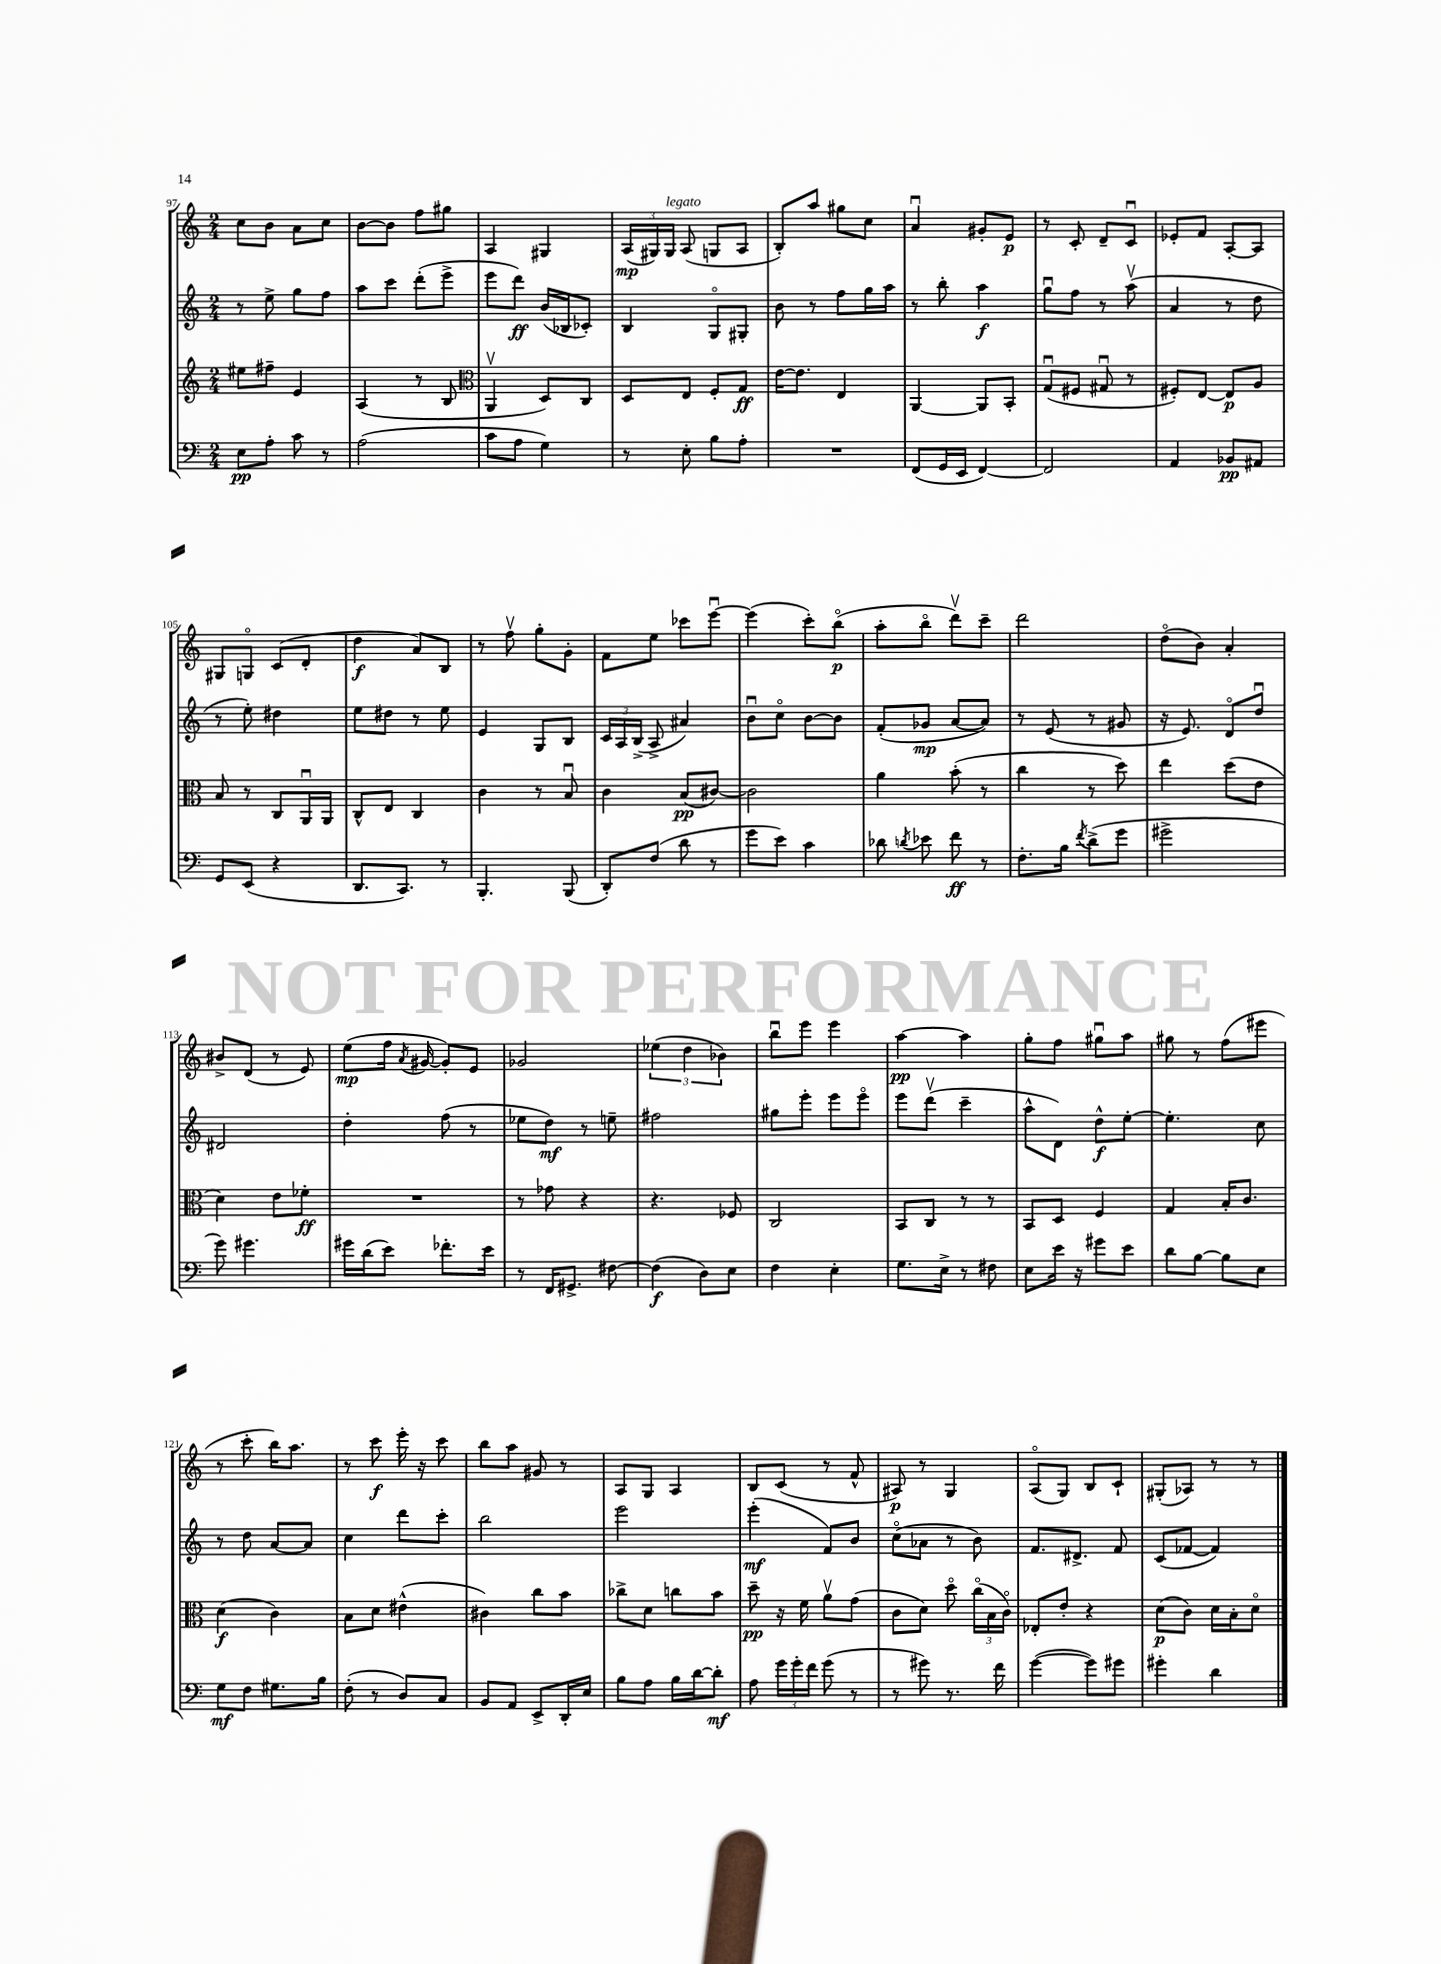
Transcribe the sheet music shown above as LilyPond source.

<<
\new StaffGroup <<
\new Staff = "s0" {
    \clef treble \key c \major \numericTimeSignature \time 2/4
    \autoBeamOff c''8[ b'8] a'8[ c''8] |
    b'8[~ b'8] f''8[ gis''8] |
    a4 gis4 |
    \tuplet 3/2 { a16[\mp( gis16) gis16]^\markup { \italic "legato" } } a8( g8[ a8] |
    b8[-.) a''8] gis''8[ c''8] |
    a'4\downbow gis'8[-. e'8]\p |
    r8 c'8-. d'8[-- c'8]\downbow |
    ees'8[-. f'8] a8[~-. a8] |
    gis8[ g8]\flageolet c'8[( d'8]-. |
    d''4\f a'8[) b8] |
    r8 f''8\upbow g''8[-. g'8]-. |
    f'8[ e''8] ces'''8[ e'''8]~\downbow |
    e'''4( c'''8[-.) b''8]\flageolet\p( |
    a''8[-. b''8]\flageolet d'''8[\upbow) c'''8]-- |
    d'''2 |
    d''8[\flageolet( b'8]) a'4-. |
    bis'8[-> d'8]( r8 e'8) |
    e''8[\mp( f''16] \acciaccatura { a'8 } gis'16~ gis'8[-.) e'8] |
    ges'2 |
    \tuplet 3/2 { ees''4( d''4 bes'4) } |
    b''8[\downbow e'''8] e'''4 |
    a''4~\pp a''4 |
    g''8[-. f''8] gis''8[\downbow a''8] |
    gis''8 r8 f''8[( eis'''8] |
    r8 c'''8-. b''16[) a''8.] |
    r8 c'''8\f e'''16-. r16 c'''8 |
    b''8[ a''8] gis'8 r8 |
    a8[ g8] a4 |
    b8[ c'8]( r8 f'8-^ |
    ais8\p) r8 g4 |
    a8[\flageolet( g8]) b8[ c'8]-! |
    gis8[-.( aes8]) r8 r8 \bar "|." |
}
\new Staff = "s1" {
    \clef treble \key c \major \numericTimeSignature \time 2/4
    \autoBeamOff r8 e''8-> g''8[ f''8] |
    a''8[ c'''8] d'''8[-.( e'''8]-> |
    e'''8[ d'''8]\ff) b'16[( bes16 ces'8]-.) |
    b4 g8[\flageolet gis8]-. |
    b'8 r8 f''8[ g''16 a''16] |
    r8 b''8-. a''4\f |
    g''8[\downbow f''8] r8 a''8\upbow( |
    a'4 r8 d''8 |
    r8 e''8-.) dis''4 |
    e''8[ dis''8] r8 e''8 |
    e'4 g8[ b8] |
    \tuplet 3/2 { c'16[ a16 b16]->( } a8-> ais'4) |
    b'8[\downbow c''8]\flageolet b'8[~ b'8] |
    f'8[-.( ges'8]\mp a'8[~ a'8]) |
    r8 e'8( r8 gis'8 |
    r16 e'8.) d'8[\flageolet d''8]\downbow |
    dis'2 |
    d''4-. f''8( r8 |
    ees''8[ d''8]\mf) r8 e''8-- |
    fis''2 |
    gis''8[ e'''8]-. e'''8[ e'''8]\flageolet |
    e'''8[ d'''8]\upbow( c'''4-- |
    a''8[-^ d'8]) d''8[-^\f e''8]~-. |
    e''4.-. c''8 |
    r8 d''8 a'8[~ a'8] |
    c''4 d'''8[ c'''8]-. |
    b''2 |
    e'''2 |
    e'''4-.\mf( f'8[) b'8] |
    c''8[\flageolet( aes'8] r8 b'8) |
    f'8.[ dis'8.]-> f'8 |
    c'8[( fes'8]~ fes'4) \bar "|." |
}
\new Staff = "s2" {
    \clef treble \key c \major \numericTimeSignature \time 2/4
    \autoBeamOff eis''8[ fis''8]-- e'4 |
    a4( r8 b8 |
    \clef alto a,4\upbow d8[) c8] |
    d8[ e8] f8[-. g8]\ff |
    e'16[~ e'8.] e4 |
    a,4~ a,8[ b,8]-. |
    g8[\downbow( fis8] gis8\downbow r8 |
    fis8[-.) e8]~ e8[\p a8] |
    b8 r8 c8[ a,16\downbow a,16] |
    c8[-^ e8] c4 |
    c'4 r8 b8\downbow |
    c'4 b8[\pp( cis'8]~) |
    cis'2 |
    a'4 b'8-.( r8 |
    c''4 r8 d''8) |
    e''4 d''8[( e'8] |
    d'4) e'8[ fes'8]-.\ff |
    R2 |
    r8 ges'8 r4 |
    r4. fes8 |
    c2 |
    b,8[ c8] r8 r8 |
    b,8[ d8] f4 |
    g4 b16[-. c'8.] |
    d'4\f( c'4) |
    b8[ d'8] eis'4-^( |
    cis'4) c''8[ b'8] |
    ces''8[-> d'8] c''8[ b'8] |
    d''8--\pp r16 f'16 a'8[\upbow g'8]( |
    c'8[ d'8]) d''8\flageolet \tuplet 3/2 { c''16[\flageolet( b16 c'16]\flageolet) } |
    ees8[-. e'8]-. r4 |
    d'8[\p( c'8]) d'16[ b16-. d'8]\flageolet \bar "|." |
}
\new Staff = "s3" {
    \clef bass \key c \major \numericTimeSignature \time 2/4
    \autoBeamOff e8[\pp a8]-. c'8 r8 |
    a2( |
    c'8[ a8] g4) |
    r8 e8-. b8[ a8]-. |
    R2 |
    f,8[( g,16 e,16] f,4~) |
    f,2 |
    a,4 bes,8[\pp ais,8] |
    g,8[ e,8]( r4 |
    d,8.[ c,8.]) r8 |
    b,,4.-. b,,8( |
    d,8[-.) f8]( d'8 r8 |
    g'8[ e'8]) c'4 |
    des'8 \acciaccatura { d'8 } ees'8 f'8\ff r8 |
    f8.[-. b16] \acciaccatura { f'8 } d'8[->( g'8] |
    gis'2-> |
    g'8) gis'4. |
    gis'16[ d'16( e'8]) fes'8.[-. e'16] |
    r8 f,16[ gis,8.]-> fis8~ |
    fis4\f( d8[) e8] |
    f4 e4-. |
    g8.[ e16]-> r8 fis8 |
    e8[ e'16] r16 gis'8[ e'8] |
    d'8[ b8]~ b8[ e8] |
    g8[\mf f8] gis8.[ b16] |
    f8-.( r8 d8[) c8] |
    b,8[ a,8] e,8[-> d,16-. e16] |
    b8[ a8] b16[ d'16~ d'8]-.\mf |
    a8 \tuplet 3/2 { g'16[ g'16-. f'16] } g'8( r8 |
    r8 gis'8) r8. f'16 |
    g'4~( g'8[) gis'8] |
    gis'4-. d'4 \bar "|." |
}
>>
>>
\layout { \context { \Score currentBarNumber = #97 } }
